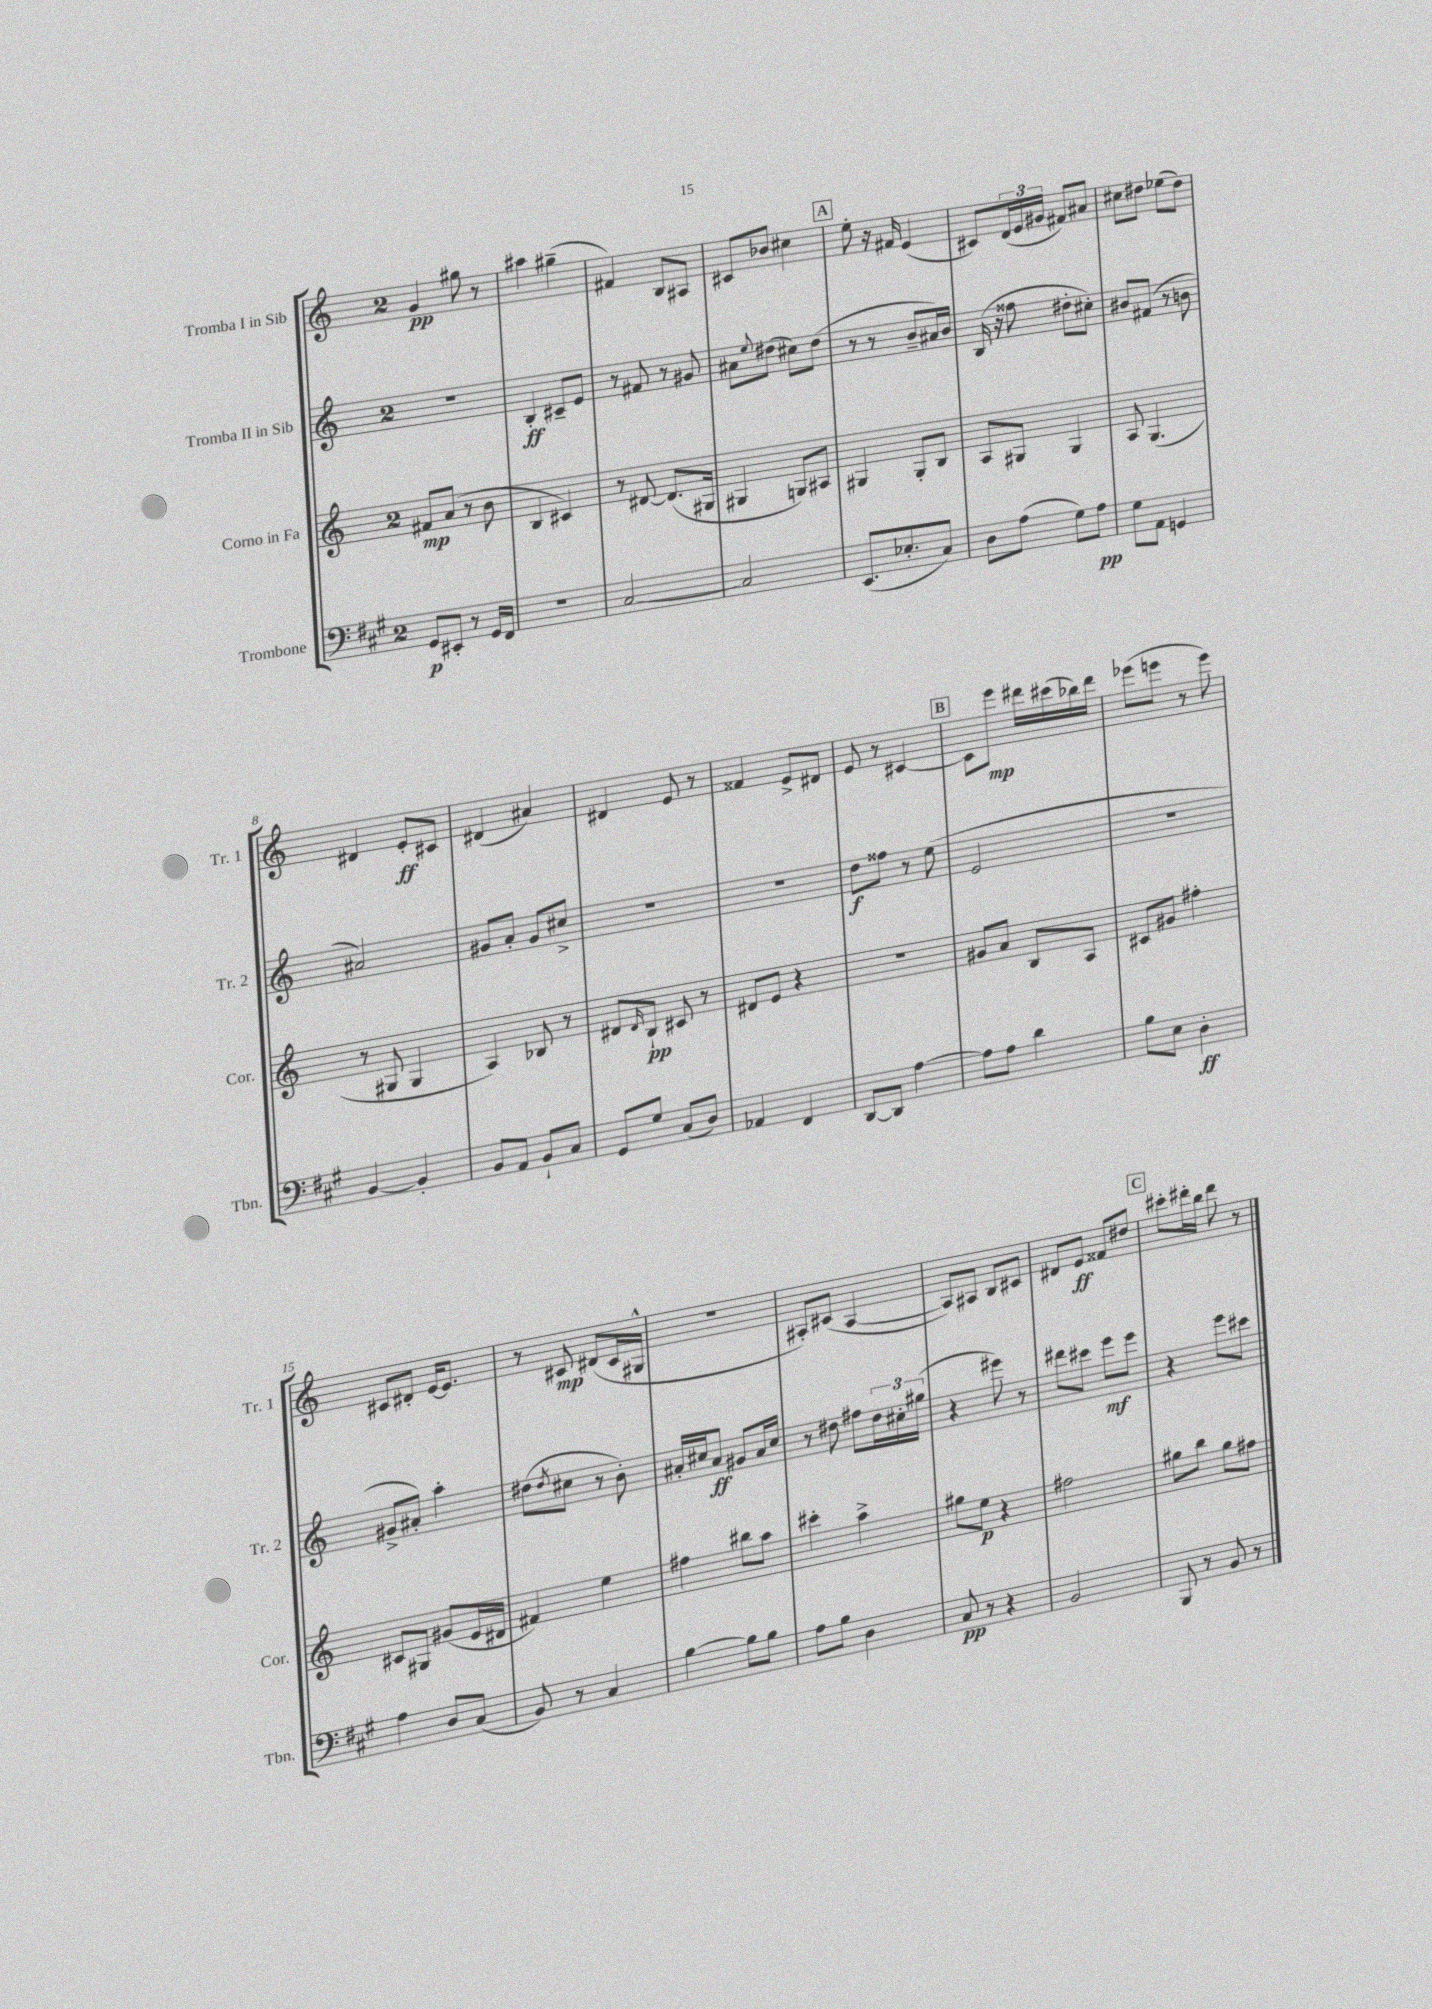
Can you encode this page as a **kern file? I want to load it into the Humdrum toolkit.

**kern	**kern	**kern	**kern
*staff4	*staff3	*staff2	*staff1
*clefF4	*clefG2	*clefG2	*clefG2
*k[f#c#g#]	*k[]	*k[]	*k[]
*M2/4	*M2/4	*M2/4	*M2/4
8GG#/L	8f#/L	2r	4g/
8EE#'/J	(8a/J	.	.
8r	8r	.	8gg#\
16GG#/LL	8b\	.	8r
16FF#/JJ	.	.	.
=	=	=	=
2r	4B/	4B'/	4aa#\
.	4c#/)	8c#~/L	(4gg#~\
.	.	8e/J	.
=	=	=	=
[2C#/	8r	8r	4f#/)
.	[8d#/	8f#/	.
.	(8.d#/]L	8r	8B/L
.	.	8g#/	8A#/J
.	16G#/Jk	.	.
=	=	=	=
2C#/]	4G#/	8a#\L	8c#/L
.	.	8qqee/	.
.	.	(8dd#\J	8b-/J
.	8G/L)	8cc#\L)	4cc#\
.	8A#/J	(8dd#\J	.
=	=	=	=
(8.EE/L	4G#/	8r	8ee'\
.	.	8r	16r
8.E-'/	.	.	16f#/
.	8G#'/L	8b~/L	(4e/
8C#/J)	8B/J	16a#/L)	.
.	.	16b/JJ	.
=	=	=	=
8D\L	8A/L	(16B/	8c#/L)
.	.	16r	.
(8A\J	8G#/J	8ff##\	(24d/L
.	.	.	24e/
.	.	.	24g#/JJ
8G#\L)	4G#/	8dd#'\L	8f#/L)
8A\J	.	8cc#'\J)	8a#/J
=	=	=	=
8G#\L	8A/	8b#/L	8cc#\L
8AA\J	(4.G/	(8f#/J	8dd#\J
4GG/	.	8r	(8ee-\L
.	.	8b\	8dd#\J)
=	=	=	=
[4BB/	8r	2a#/)	4d#/
.	8G#/	.	.
4BB'/]	4G#/	.	8e'/L
.	.	.	8c#/J
=	=	=	=
8BB/L	4A/)	8g#/L	(4d#/
8AA/J	.	8a'/J	.
8BB`/L	8B-/	8g#/L	4a#/)
8C#/J	8r	8cc#^/J	.
=	=	=	=
8GG#/L	8d#/L	2r	4d#/
.	16qqd#/	.	.
8G#/J	8B`/J	.	.
(8C#/L	8c#/	.	8e/
8D/J)	8r	.	8r
=	=	=	=
4AA-/	8d#/L	2r	4f##/
.	8e/J	.	.
4FF#/	4r	.	8e^/L
.	.	.	8d#/J
=	=	=	=
[8DD/L	2r	8dd\L	8e/
8DD/]J	.	8ff##\J	8r
[4A\	.	8r	[4c#/
.	.	(8ee\	.
=	=	=	=
8A\]L	8g#/L	2e/	8c#\]L
8A\J	8a/J	.	8eee\J
4d\	8B/L	.	16ddd#\LL
.	.	.	(16ccc#\
.	8A/J	.	16bb-\)
.	.	.	16ddd#\JJ
=	=	=	=
8B\L	8c#/L	2r	(8eee-\L
8E\J	8g#/J	.	8eee\J
4D'\	4ff#'\	.	8r
.	.	.	8eee\)
=	=	=	=
4A\	8c#/L	8g#^/L	8c#/L
.	8G#/J	8a#'/J)	8d#'/J
8D/L	(8g#/L	4aa'\	[16e/LK
.	.	.	8.e/]J
(8C#/J	16e/L	.	.
.	16d#/JJ	.	.
=	=	=	=
8BB/)	4f#/)	(8dd#\L	8r
.	.	8qdd#/	.
8r	.	8cc#\J	8c#/
4C#/	4ee\	8r	(8d#/L
.	.	8b'\)	16c#/L
.	.	.	16G#^^/JJ
=	=	=	=
[4B\	4ff#\	16a#'/LL	2r
.	.	16cc#/J	.
.	.	8a#/J	.
8B\]L	8bb#\L	8g#/L	.
8B\J	8aa\J	16a#/L	.
.	.	16cc#/JJ	.
=	=	=	=
8A\L	4ccc#'\	8r	8A#'/L)
8B\J	.	8dd#\	(8c#/J
4D\	4aa^\	8ff#\L	[4A#/
.	.	24dd#\L	.
.	.	24cc#'\	.
.	.	(24gg#\JJ	.
=	=	=	=
8C#/	8gg#\L	4r	8A#/]L)
8r	8ee\J	.	8A#/J
4r	4r	8eee#\)	8B/L
.	.	8r	8c#/J
=	=	=	=
2BB/	2ff#\	8ddd#\L	8d#/L
.	.	8ccc#\J	8e/J
.	.	8eee\L	8f##/L
.	.	8eee\J	8dd#/J
=	=	=	=
8BBB/	8gg#\L	4r	8ccc#'\L
8r	8bb\J	.	16ddd#'\L
.	.	.	16bb\JJ
8BB/	8gg#\L	8eee\L	8ddd#\
8r	8ff#\J	8ccc#\J	8r
==	==	==	==
*-	*-	*-	*-
